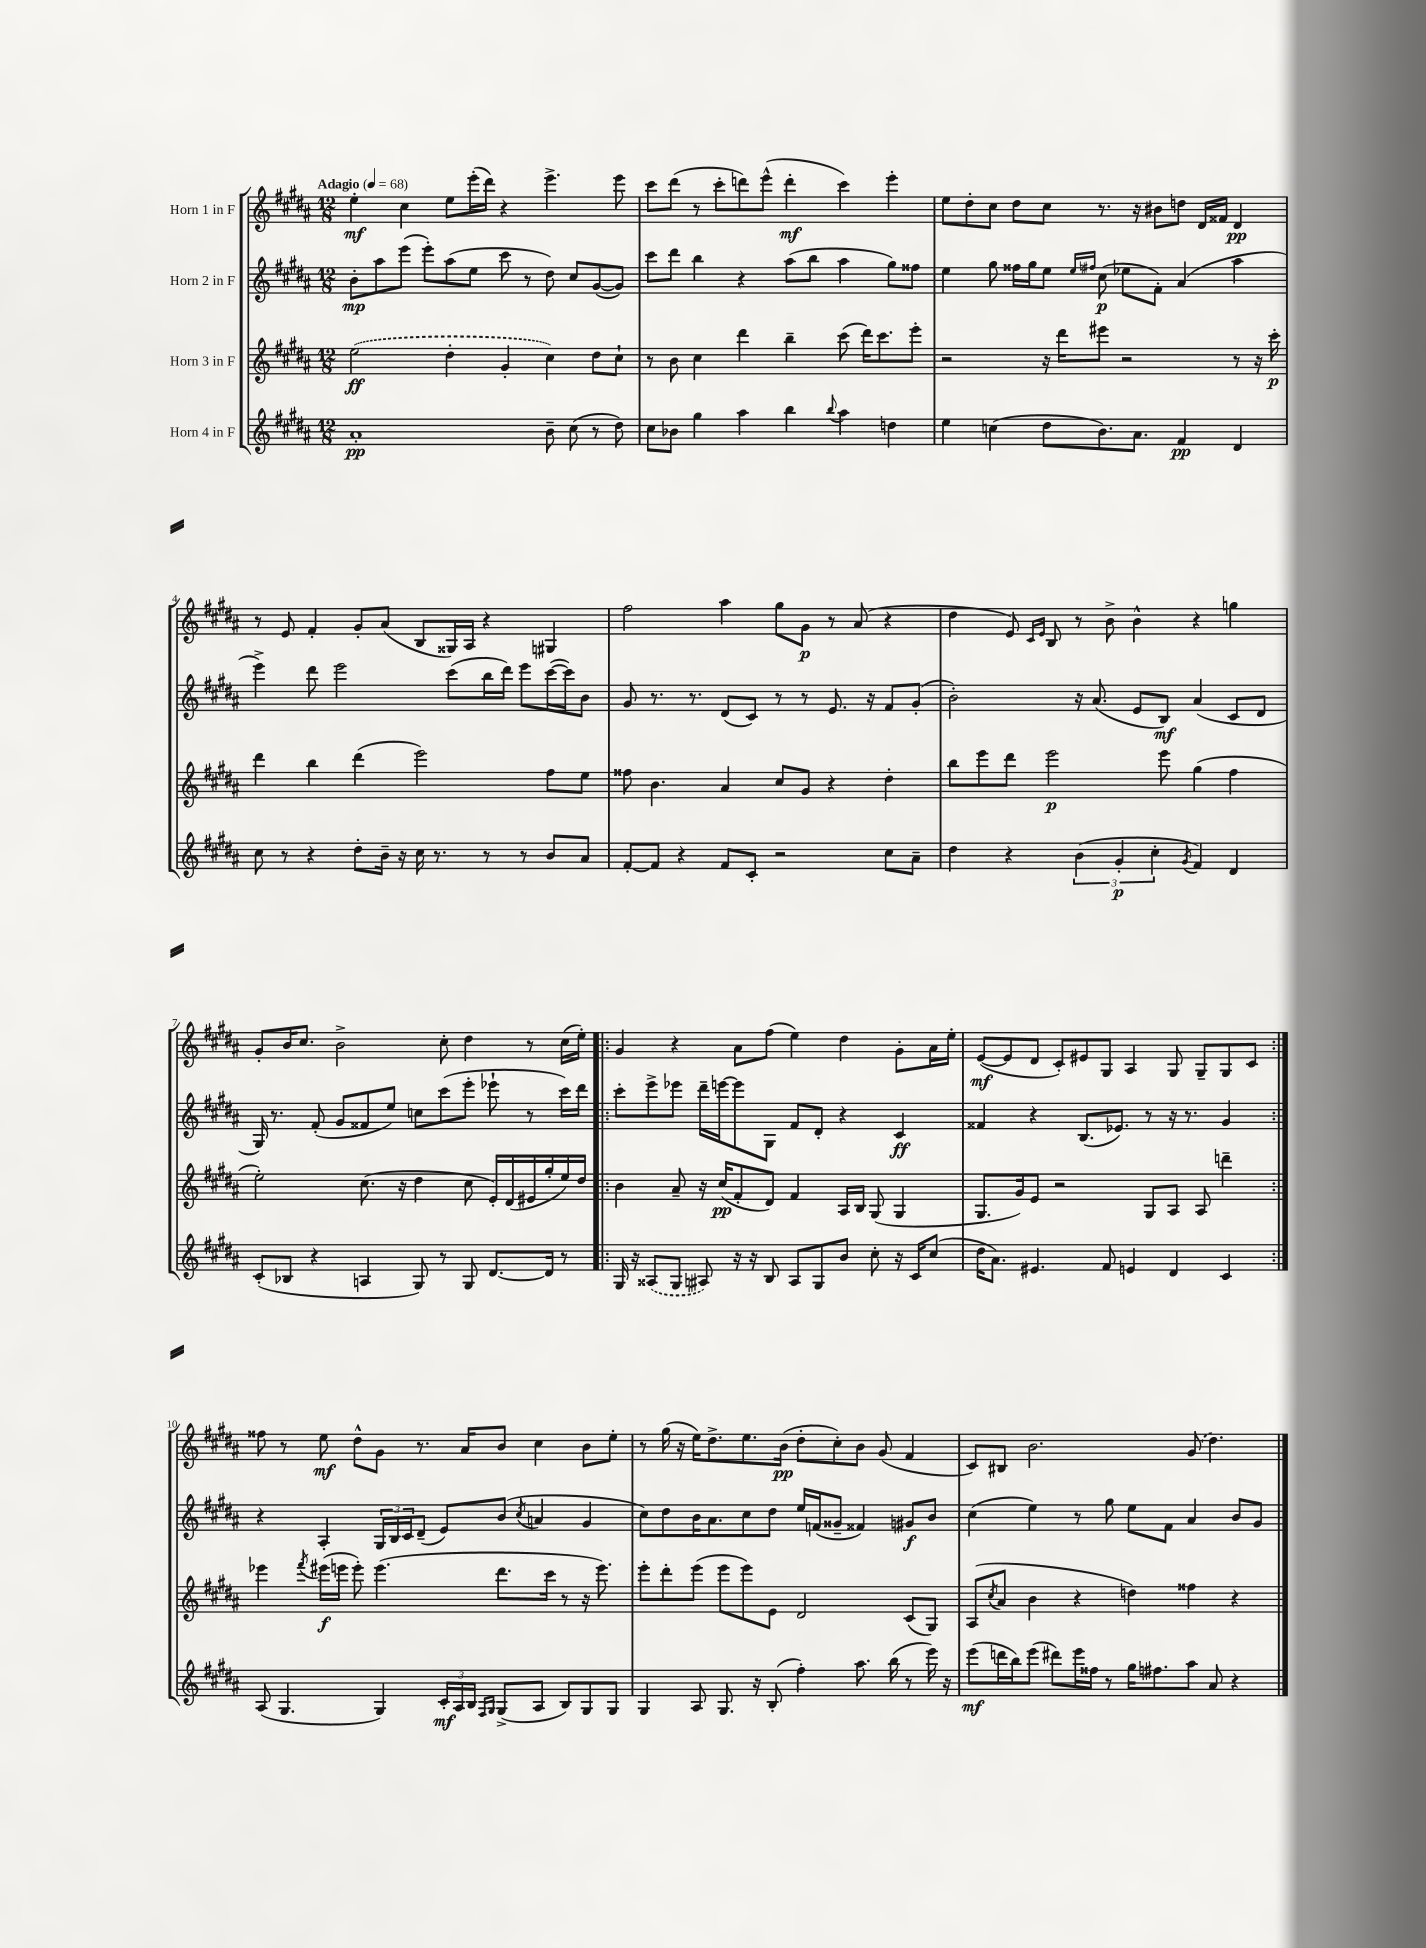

**kern	**dynam	**kern	**dynam	**kern	**dynam	**kern	**dynam
*part4	*part4	*part3	*part3	*part2	*part2	*part1	*part1
*staff4	*staff4	*staff3	*staff3	*staff2	*staff2	*staff1	*staff1
*I"Horn 4 in F	*	*I"Horn 3 in F	*	*I"Horn 2 in F	*	*I"Horn 1 in F	*
*clefG2	*	*clefG2	*	*clefG2	*	*clefG2	*
*k[f#c#g#d#a#]	*	*k[f#c#g#d#a#]	*	*k[f#c#g#d#a#]	*	*k[f#c#g#d#a#]	*
*M12/8	*	*M12/8	*	*M12/8	*	*M12/8	*
*MM68	*	*MM68	*	*MM68	*	*MM68	*
=1	=1	=1	=1	=1	=1	=1	=1
!	!	!	!	!	!	!LO:TX:a:B:t=Adagio	!
1a#'	pp	(2ee\	ff	8b'\L	mp	4ee'\	mf
.	.	.	.	8aa#\	.	.	.
.	.	.	.	(8eee\J	.	4cc#\	.
.	.	.	.	8eee'\L)	.	.	.
.	.	4dd#'\	.	(8aa#\	.	8ee\L	.
.	.	.	.	8ee\J	.	(16eee'\L	.
.	.	.	.	.	.	16ddd#\JJ)	.
.	.	4g#'/	.	8ccc#\	.	4r	.
.	.	.	.	8r	.	.	.
8b~\	.	4cc#\)	.	8dd#\)	.	4.eee^\	.
(8cc#\	.	.	.	8cc#/L	.	.	.
8r	.	8dd#\L	.	([8g#/	.	.	.
8dd#\)	.	8cc#`\J	.	8g#/J])	.	8eee\	.
=2	=2	=2	=2	=2	=2	=2	=2
8cc#\L	.	8r	.	8ccc#\L	.	8ccc#\L	.
8b-X\J	.	8b\	.	8ddd#\J	.	(8ddd#\J	.
4gg#\	.	4cc#\	.	4bb\	.	8r	.
.	.	.	.	.	.	8ccc#'\L	.
4aa#\	.	4ddd#\	.	4r	.	8dddn\)	.
.	.	.	.	.	.	(8eee^^\J	.
4bb\	.	4bb~\	.	(8aa#\L	.	4ddd'\	mf
.	.	.	.	8bb\J	.	.	.
8qqbb/	.	.	.	.	.	.	.
4aa#\	.	(8ccc#\	.	4aa#\	.	4ccc#\)	.
.	.	16ddd#\KL)	.	.	.	.	.
.	.	8.ccc#\	.	.	.	.	.
4ddn\	.	.	.	8gg#\L)	.	4eee'\	.
.	.	8eee'\J	.	8ff##X\J	.	.	.
=3	=3	=3	=3	=3	=3	=3	=3
4ee\	.	2r	.	4ee\	.	8ee\L	.
.	.	.	.	.	.	8dd#'\	.
(4ccn\	.	.	.	8gg#\	.	8cc#\J	.
.	.	.	.	16ff##X\LL	.	8dd#\L	.
.	.	.	.	16gg#\J	.	.	.
8dd#\L	.	16r	.	8ee\J	.	8cc#\J	.
.	.	16ddd#\KL	.	.	.	.	.
.	.	.	.	16qqee/LL	.	.	.
.	.	.	.	16qqff#X/JJ	.	.	.
8.b\)	.	8eee#X\J	.	(8cc#\	p	8.r	.
.	.	2r	.	8ee-X\L	.	.	.
8.a#\J	.	.	.	.	.	16r	.
.	.	.	.	8f#'\J)	.	8b#X\L	.
4f#/	pp	.	.	(4a#/	.	8ddn\J	.
.	.	.	.	.	.	16d#/LL	.
.	.	.	.	.	.	16f##X/JJ	.
4d#/	.	8r	.	4aa#\	.	4d#/	pp
.	.	16r	.	.	.	.	.
.	.	16ccc#'\	p	.	.	.	.
!!LO:LB:g=z
=4	=4	=4	=4	=4	=4	=4	=4
8cc#\	.	4ddd#\	.	4eee^\)	.	8r	.
8r	.	.	.	.	.	8e/	.
4r	.	4bb\	.	8ddd#\	.	4f#'/	.
.	.	.	.	2eee\	.	.	.
8dd#'\L	.	(4ddd#\	.	.	.	8g#'/L	.
16b~\Jk	.	.	.	.	.	(8a#/J	.
16r	.	.	.	.	.	.	.
16cc#\	.	2eee\)	.	.	.	8B/L	.
8.r	.	.	.	.	.	.	.
.	.	.	.	(8ccc#\L	.	16G##X/L)	.
.	.	.	.	.	.	16A#/JJ	.
8r	.	.	.	16bb\L	.	4r	.
.	.	.	.	16ddd#\JJ)	.	.	.
8r	.	.	.	8eee\L	.	.	.
8b/L	.	8ff#\L	.	([16ccc#\L	.	4G#X/	.
.	.	.	.	16ccc#\J])	.	.	.
8a#/J	.	8ee\J	.	8b\J	.	.	.
=5	=5	=5	=5	=5	=5	=5	=5
[8f#'/L	.	8ff##X\	.	8g#/	.	2ff#\	.
8f#/J]	.	4.b\	.	8.r	.	.	.
4r	.	.	.	.	.	.	.
.	.	.	.	8.r	.	.	.
8f#/L	.	4a#/	.	(8d#/L	.	4aa#\	.
8c#'/J	.	.	.	8c#/J)	.	.	.
2r	.	8cc#/L	.	8r	.	8gg#\L	.
.	.	8g#/J	.	8r	.	8g#\J	p
.	.	4r	.	8.e/	.	8r	.
.	.	.	.	.	.	(8a#/	.
.	.	.	.	16r	.	.	.
8cc#\L	.	4dd#'\	.	8f#/L	.	4r	.
8a#~\J	.	.	.	(8g#'/J	.	.	.
=6	=6	=6	=6	=6	=6	=6	=6
4dd#\	.	8bb\L	.	2b'\)	.	4dd#\	.
.	.	8eee\	.	.	.	.	.
4r	.	8ddd#\J	.	.	.	8e/)	.
.	.	.	.	.	.	16qqc#/LL	.
.	.	.	.	.	.	16qqe/JJ	.
.	.	2eee\	p	.	.	8B/	.
(6b\	.	.	.	16r	.	8r	.
.	.	.	.	(8.a#/	.	.	.
.	.	.	.	.	.	8b^\	.
6g#'/	p	.	.	.	.	.	.
.	.	.	.	8e/L	.	4b^^\	.
6cc#'\	.	.	.	.	.	.	.
.	.	8eee\	.	8B/J)	mf	.	.
8qg#/	.	.	.	.	.	.	.
4f#/)	.	(4gg#\	.	(4a#/	.	4r	.
4d#/	.	4ff#\	.	8c#/L	.	4ggn\	.
.	.	.	.	8d#/J	.	.	.
!!LO:LB:g=z
=7	=7	=7	=7	=7	=7	=7	=7
(8c#'/L	.	2ee'\)	.	16G#/)	.	8g#'/L	.
.	.	.	.	8.r	.	.	.
8B-X/J	.	.	.	.	.	16b/K	.
.	.	.	.	.	.	8.cc#/J	.
4r	.	.	.	(8f#'/	.	.	.
.	.	.	.	8g#/L	.	2b^\	.
4An/	.	(8.cc#\	.	8f##X/	.	.	.
.	.	.	.	8ee/J)	.	.	.
.	.	16r	.	.	.	.	.
8G#/)	.	4dd#\	.	8ccn\L	.	.	.
8r	.	.	.	(8ccc#\	.	8cc#'\	.
8G#/	.	8cc#\	.	8eee'\J	.	4dd#\	.
[8.d#/L	.	16e'/LL)	.	8eee-X`\	.	.	.
.	.	(16d#/	.	.	.	.	.
.	.	16e#X/	.	8r	.	8r	.
16d#/Jk]	.	16gg#'/	.	.	.	.	.
8r	.	16ee/)	.	16ccc#\LL)	.	(16cc#\LL	.
.	.	16dd#/JJ	.	16ddd#\JJ	.	16ee'\JJ)	.
=8!|:	=8!|:	=8!|:	=8!|:	=8!|:	=8!|:	=8!|:	=8!|:
16G#/	.	4b\	.	8ccc#'\L	.	4g#/	.
16r	.	.	.	.	.	.	.
(8A##X/L	.	.	.	8eee^\	.	.	.
8G#/J	.	8a#~/	.	8eee-X\J	.	4r	.
8A#X/)	.	16r	.	16ddd#~\LL	.	.	.
.	.	(16cc#/KL	pp	[16eeen\J	.	.	.
16r	.	8f#'/	.	8eee\]	.	8a#\L	.
16r	.	.	.	.	.	.	.
8B/	.	8d#/J)	.	8G#\J	.	(8ff#\J	.
8A#/L	.	4f#/	.	8f#/L	.	4ee\)	.
8G#/	.	.	.	8d#'/J	.	.	.
8b/J	.	16A#/LL	.	4r	.	4dd#\	.
.	.	16B/JJ	.	.	.	.	.
8cc#'\	.	(8G#/	.	.	.	.	.
16r	.	4G#/	.	4c#/	ff	8g#'\L	.
16c#/KL	.	.	.	.	.	.	.
(8cc#/J	.	.	.	.	.	16a#\L	.
.	.	.	.	.	.	16ee'\JJ	.
=9	=9	=9	=9	=9	=9	=9	=9
16dd#\KL	.	8.G#/L	.	4f##X/	.	([8e/L	mf
8.a#\J)	.	.	.	.	.	.	.
.	.	.	.	.	.	8e/]	.
.	.	16g#/k)	.	.	.	.	.
4.e#X/	.	8e/J	.	4r	.	8d#/J	.
.	.	2r	.	.	.	8c#'/L)	.
.	.	.	.	(8.B/L	.	8e#X/	.
8f#/	.	.	.	.	.	8G#/J	.
.	.	.	.	8.e-X/J)	.	.	.
4en/	.	.	.	.	.	4A#/	.
.	.	8G#/L	.	8r	.	.	.
4d#/	.	8A#/J	.	16r	.	8G#/	.
.	.	.	.	8.r	.	.	.
.	.	8A#/	.	.	.	8G#~/L	.
4c#/	.	4dddn~\	.	4g#/	.	8G#/	.
.	.	.	.	.	.	8c#/J	.
!!LO:LB:g=z
=10:|!	=10:|!	=10:|!	=10:|!	=10:|!	=10:|!	=10:|!	=10:|!
(8A#/	.	4eee-X\	.	4r	.	8ff##X\	.
4.G#/	.	.	.	.	.	8r	.
.	.	8qfff#/	.	.	.	.	.
.	.	(16eee#X\LL	f	4A#'/	.	8ee\	mf
.	.	16eeen\JJ	.	.	.	.	.
.	.	8eee'\)	.	.	.	8dd#^^\L	.
4G#/)	.	(4.eee\	.	24G#/LL	.	8g#\J	.
.	.	.	.	24B/	.	.	.
.	.	.	.	24c#/J	.	.	.
.	.	.	.	(8d#~/J	.	8.r	.
24c#'/LL	mf	.	.	8e/L)	.	.	.
24A#/	.	.	.	.	.	.	.
.	.	.	.	.	.	16a#/KL	.
24B/JJ	.	.	.	.	.	.	.
16qqF#/LL	.	.	.	.	.	.	.
16qqG#/JJ	.	.	.	.	.	.	.
(8G#^/L	.	8.ddd#\L	.	(8b/J	.	8b/J	.
.	.	.	.	8qcc#/	.	.	.
8A#/J	.	.	.	4an/	.	4cc#\	.
.	.	16ccc#\Jk	.	.	.	.	.
8B/L)	.	8r	.	.	.	.	.
8G#/	.	16r	.	4g#/	.	8b\L	.
.	.	8.eee\)	.	.	.	.	.
8G#/J	.	.	.	.	.	8ee'\J	.
=11	=11	=11	=11	=11	=11	=11	=11
4G#/	.	8eee'\L	.	8cc#\L)	.	8r	.
.	.	8ddd#'\	.	8dd#\	.	(16gg#\	.
.	.	.	.	.	.	16r	.
8A#/	.	(8eee\J	.	16b\K	.	16ee\KL)	.
.	.	.	.	8.a#\	.	8.dd#^\	.
8.G#/	.	8eee\L	.	.	.	.	.
.	.	8eee\)	.	8cc#\	.	8.ee\	.
16r	.	.	.	.	.	.	.
(8B'/	.	8e\J	.	8dd#\J	.	.	.
.	.	.	.	.	.	(16b\Jk	pp
4ff#'\)	.	2d#/	.	16ee/LL	.	8dd#'\L	.
.	.	.	.	(16fn/J	.	.	.
.	.	.	.	8g##X~/J	.	8cc#'\)	.
8.aa#\	.	.	.	4f##X/)	.	8b\J	.
.	.	.	.	.	.	(8g#/	.
(16bb\	.	.	.	.	.	.	.
8r	.	(8c#/L	.	8g#X/L	f	4f#/	.
16eee\)	.	8G#/J)	.	8b/J	.	.	.
16r	.	.	.	.	.	.	.
=12	=12	=12	=12	=12	=12	=12	=12
(8eee\L	mf	(8A#/L	.	(4cc#\	.	8c#/L)	.
.	.	8qcc#/	.	.	.	.	.
16dddn\L	.	8a#/J	.	.	.	8B#X/J	.
16bb\J)	.	.	.	.	.	.	.
(8eee\J	.	4b\	.	4ee\)	.	2.b\	.
8ddd#X\L)	.	.	.	.	.	.	.
16eee\L	.	4r	.	8r	.	.	.
16ff##X\JJ	.	.	.	.	.	.	.
8r	.	.	.	8gg#\	.	.	.
16gg#\KL	.	4ddn\)	.	8ee\L	.	.	.
8.ff#X\	.	.	.	.	.	.	.
.	.	.	.	8f#\J	.	.	.
8aa#\J	.	4ff##X\	.	4a#/	.	(8g#/	.
8a#/	.	.	.	.	.	4.dd#\)	.
4r	.	4r	.	8b/L	.	.	.
.	.	.	.	8g#/J	.	.	.
==	==	==	==	==	==	==	==
*-	*-	*-	*-	*-	*-	*-	*-
